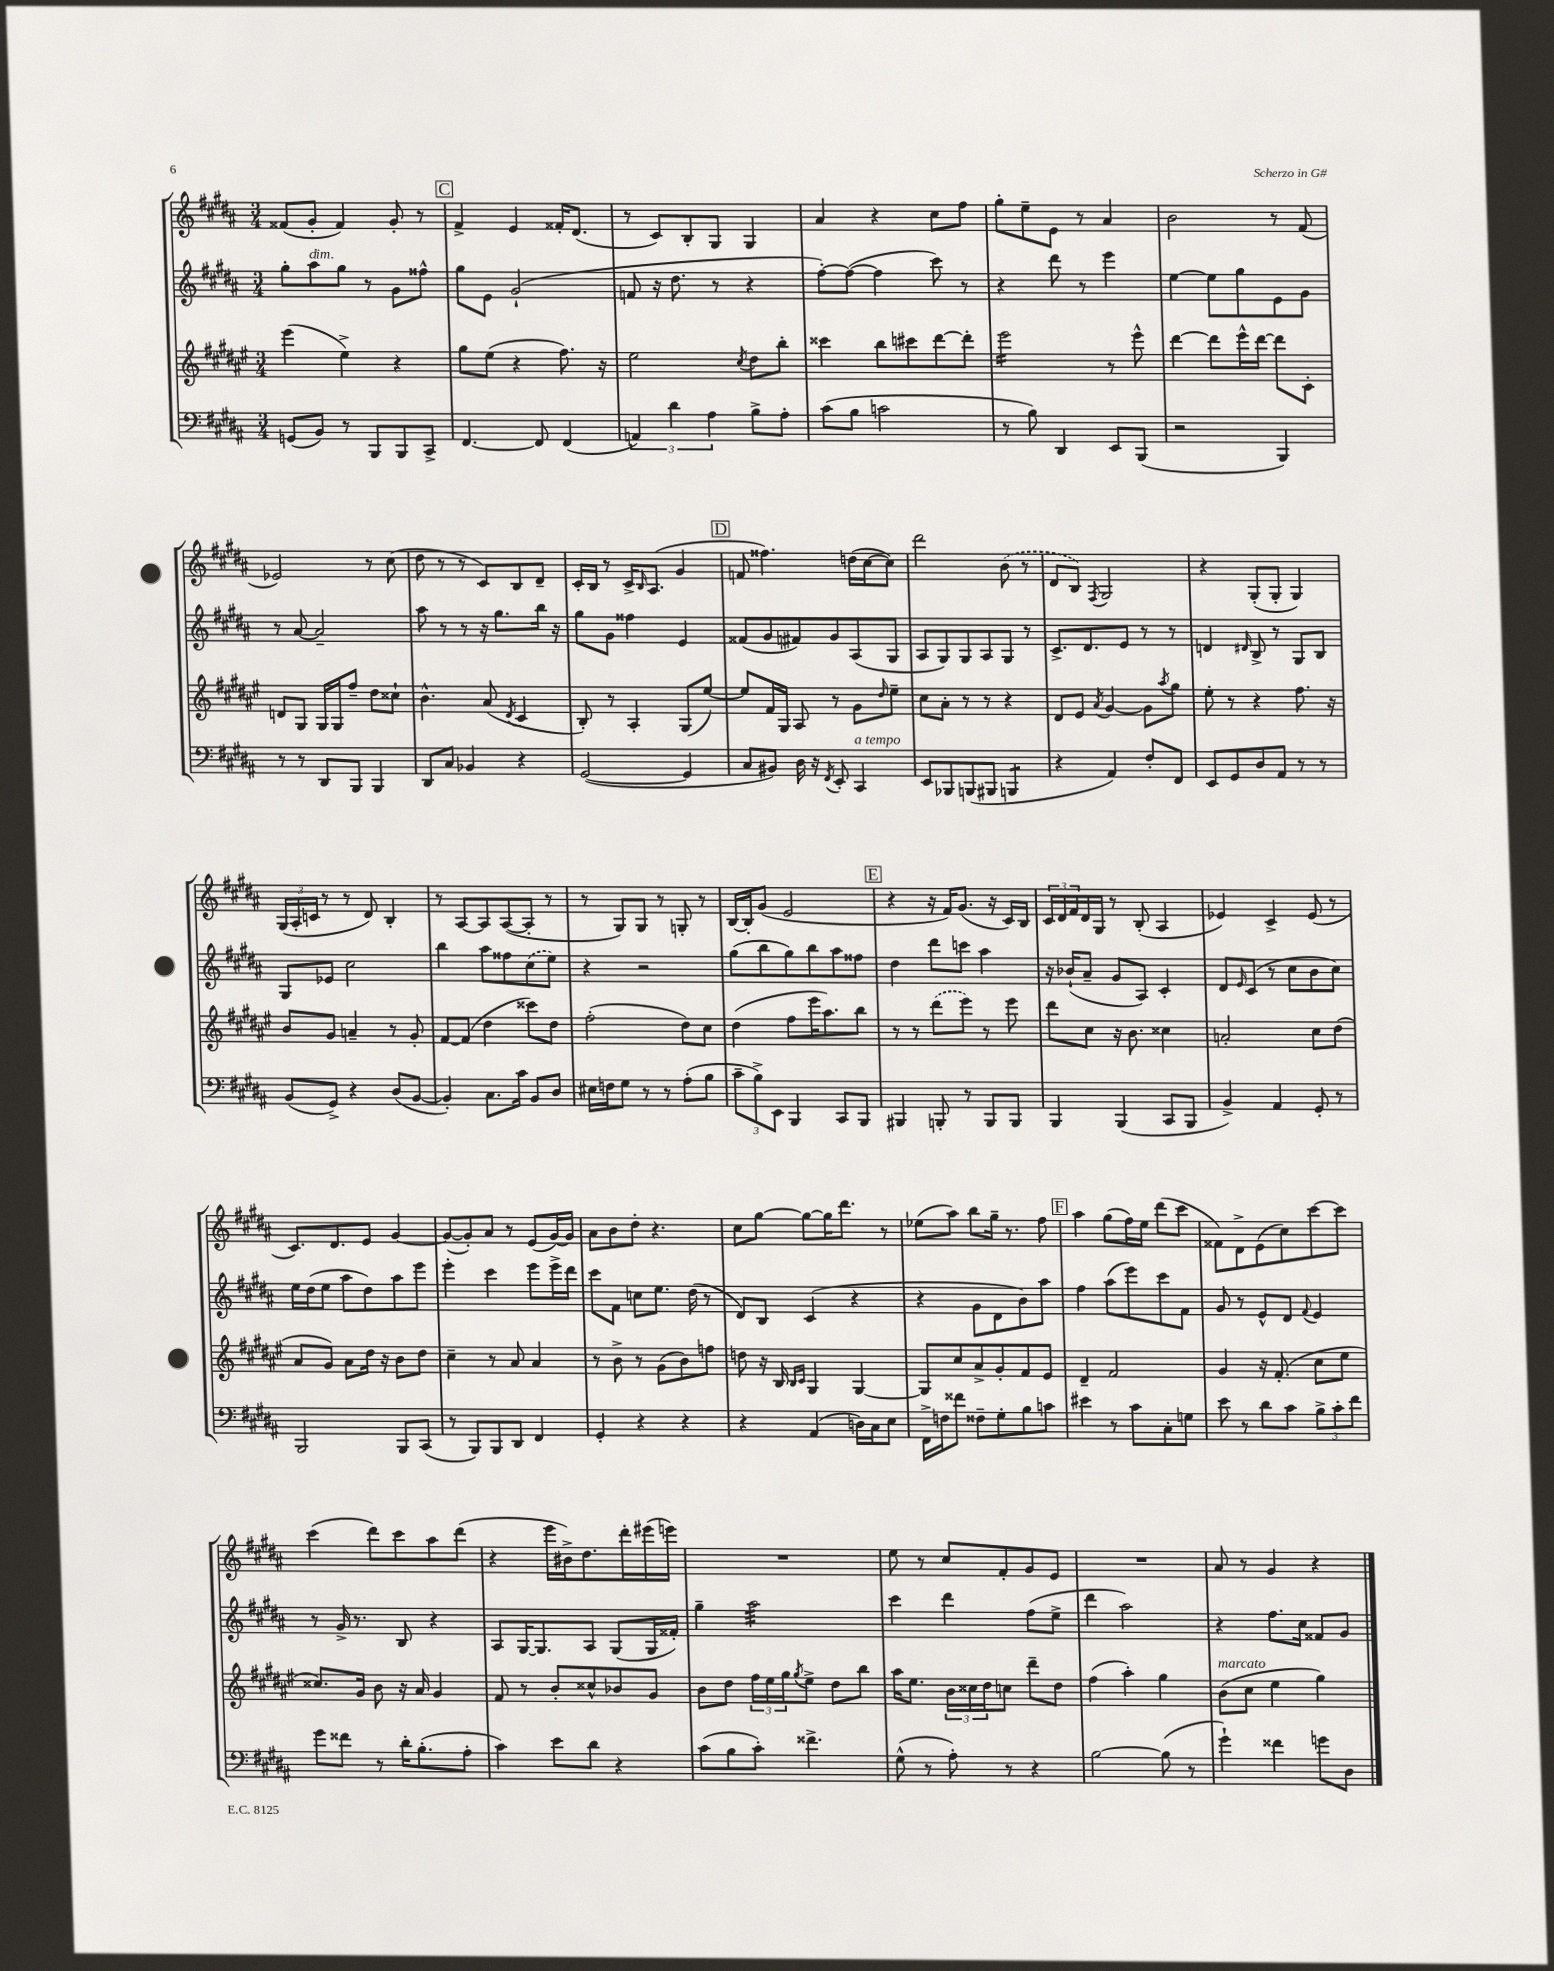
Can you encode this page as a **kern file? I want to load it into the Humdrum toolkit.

**kern	**kern	**kern	**kern
*staff4	*staff3	*staff2	*staff1
*clefF4	*clefG2	*clefG2	*clefG2
*k[f#c#g#d#a#]	*k[f#c#g#d#a#e#]	*k[f#c#g#d#a#]	*k[f#c#g#d#a#]
*M3/4	*M3/4	*M3/4	*M3/4
(8GG	(4eee#	8gg#'	(8f##
8BB)	.	8aa#	8g#'
8r	4ee#^)	8gg#	4f##)
8BBB	.	8r	.
8BBB	4r	8g#	8g#'
8CC#^	.	8ff##^^	8r
=	=	=	=
[4.FF#	8gg#	8gg#	4f#^
.	(8ee#	8e	.
.	4r	(2g#`	4e
8FF#]	.	.	.
(4FF#	8.ff#)	.	16f##'
.	.	.	(8.d#
.	16r	.	.
=	=	=	=
6AA)	2ee#	8f	8r
.	.	16r	8c#)
6d#	.	.	.
.	.	8.dd#	.
.	.	.	8B'
6A#	.	.	.
.	.	8r	8G#
.	8qcc#	.	.
8B^	8dd#	4r	4G#
8A#'	8bb'	.	.
=	=	=	=
(8c#	4ccc##	[8ff#')	4a#
8B	.	(8ff#_	.
2c	8bb	4ff#]	4r
.	8ccc#	.	.
.	[8ddd#	8ccc#)	8cc#
.	8ddd#']	8r	8ff#
=	=	=	=
8r	2eee#	4r	8gg#'
8B)	.	.	8ee~
4DD#	.	8ddd#	8e
.	.	8r	8r
8EE	8r	4eee	4a#
(8BBB	8eee#^^	.	.
=	=	=	=
2r	[4ddd#	[4ee	2b
.	8ddd#]	8ee]	.
.	16eee#^^	8gg#	.
.	[16ddd#	.	.
4BBB)	8ddd#]	8e	8r
.	8c#'	8g#	(8f#
=	=	=	=
8r	8d	8r	2e-)
8r	8G#	[8a#	.
8DD#	16G#	2a#~]	.
.	16G#	.	.
8BBB	8ff#~	.	.
4BBB	8dd#	.	8r
.	8cc##`	.	(8cc#
=	=	=	=
8DD#	4.b^^	8aa#	8dd#
8C#	.	8r	8r
4BB-	.	8r	8r
.	(8a#	16r	8c#)
.	.	8.gg#	.
.	8qd#	.	.
4r	4c#	.	8B
.	.	16bb	8d#~
.	.	16r	.
=	=	=	=
([2GG#	8B')	8gg#	16c#'
.	.	.	16B
.	8r	8g#	8r
.	4A#'	4ff##	16c#^
.	.	.	16qqB
.	.	.	(8.A#
4GG#]	(8G#	4e	4g#
.	[8ee#)	.	.
=	=	=	=
8C#	8ee#]	(8f##	8f
8BB#)	16f#	8g#	4.ff##)
.	16G#	.	.
16D#	8A#	8f#)	.
16r	.	.	.
8qFF#	.	.	.
8EE'	8r	8g#	.
4CC#	8g#	(8A#	(16dd
.	.	.	[16cc#
.	16qqdd#	.	.
.	8ee#~	8G#	8cc#])
=	=	=	=
8EE	8cc#	8A#	2ddd#
8BBB-	8a#'	8G#)	.
(8BBB	8r	8G#	.
8BBB#	8r	8A#	.
4BBB	4r	8G#	(8b
.	.	8r	8r
=	=	=	=
4r	8d#	8.c#^	8d#
.	8e#	.	8B)
.	.	8.d#	.
.	8qa#	.	8qF#
4AA#)	[4g#	.	2G#
.	.	8e	.
8F#'	8g#]	8r	.
.	8qaa#	.	.
8FF#	8gg#	8r	.
=	=	=	=
8EE	8ee#'	4d	4r
8GG#	8r	.	.
.	.	16qqd#	.
8D#	4r	8B^	(8G#'
8AA#	.	8r	8G#'
8r	8.ff#	8G#	4G#)
8r	.	8B	.
.	16r	.	.
=	=	=	=
(8BB	8b	8G#	(24G#
.	.	.	24A#'
.	.	.	24c
8GG#^)	8g#	8e-	8r
4r	4a~	2cc#	8r
.	.	.	8d#)
(8D#	8r	.	4B'
[8BB	8g#'	.	.
=	=	=	=
4BB'])	[8f#	4bb	8r
.	(8f#]	.	[8A#
8.C#	4dd#	8aa#	8A#]
.	.	8ff##	([8A#
16c#	.	.	.
8BB	8ccc##)	(8cc#	8A#']
8D#	8dd#	8ee)	8r
=	=	=	=
16E#	(2ff#'	4r	8r
16F	.	.	.
8G#	.	.	8G#)
8r	.	2r	8G#
8r	.	.	8r
(8A#'	8dd#)	.	8G'
8B	8cc#	.	8r
=	=	=	=
12c#~	(4dd#	(8gg#	[16B
.	.	.	16B']
12B^)	.	.	.
.	.	8bb	(8g#
12EE	.	.	.
4BBB	8ff#	8gg#)	2e
.	16eee#	8bb	.
.	8.aa#)	.	.
8CC#	.	8aa#	.
8BBB	8bb	8ff##	.
=	=	=	=
4BBB#	8r	4dd#	4r
.	8r	.	.
8BBB'	(8ddd#	8ddd#	16r
.	.	.	16f#)
8r	8eee#)	8ccc	(8.g#
8BBB	8r	4aa#	.
.	.	.	16r
8BBB	8eee#	.	16c#)
.	.	.	16B
=	=	=	=
4BBB	8ddd#	16r	24c#
.	.	.	24d#
.	.	(16b-`	.
.	.	.	24f#
.	8cc#	8a#~	16d#
.	.	.	16G#
(4BBB	16r	8g#	8r
.	8.b	.	.
.	.	8A#)	(8B'
8CC#	4cc##	4c#'	4A#
8BBB	.	.	.
=	=	=	=
4BB^)	2a'	8d#	4e-)
.	.	16qqe	.
.	.	(8c#	.
4AA#	.	8r	4c#^
.	.	8cc#	.
8GG#'	8cc#	8b	(8e-
8r	(8dd#	8cc#)	8r
=	=	=	=
2BBB	8a#	16ee	8.c#)
.	.	(16dd#	.
.	8g#)	8ee	.
.	.	.	8.d#
.	8a#	8aa#	.
.	16dd#	8dd#)	8e
.	16r	.	.
8BBB	8b	8aa#	[4g#
(8CC#	8dd#	8eee	.
=	=	=	=
8r	4cc#~	4eee'	(8g#_
8BBB)	.	.	8g#'])
8BBB	8r	4ccc#	8a#
8DD#	8a#	.	8r
4FF#	4a#	8eee	(8e
.	.	16eee^	[16g#)
.	.	16ddd#	16g#]
=	=	=	=
4GG#'	8r	8ccc#	8a#
.	8b^	8f#	8b
4r	8r	8cc	8dd#'
.	(8g#	8.ee	4.r
4r	8b)	.	.
.	.	(16dd#	.
.	8ff	8r	.
=	=	=	=
4r	8dd	8d#)	8cc#
.	16r	8B	[8gg#
.	16B	.	.
.	16qqB	.	.
.	16qqc#	.	.
(4AA#	4G#	(4c#	8gg#_
.	.	.	16gg#]
.	.	.	8.ddd#
16D)	[4G#	4r	.
16C#	.	.	.
8E	.	.	8r
=	=	=	=
16FF#^	8G#]	4r	(8ee-
16F	.	.	.
8f##	8cc#	.	8aa#)
8F##~	8a#^	8g#	8bb
8G#'	8g#'	8d#	16gg#~
.	.	.	8.r
8B	8f#	8b)	.
8c	8e#	8aa#	8ff#
=	=	=	=
4e#	4d#~	4ff#	4aa#
8r	2f#	(8aa#	(8gg#
8c#	.	8eee)	16ff#)
.	.	.	16ee
8C#'	.	8ccc#	(8ddd#
8G	.	8f#	8ccc#
=	=	=	=
8e	4g#	8g#	8f##)
8r	.	8r	8d#^
8d#	16r	8e^^	(8e
.	(8.f#'	.	.
8c#	.	8d#	8cc#)
.	.	8qqf#	.
12B^	8cc#	4e	[8ccc#
12c#'	.	.	.
.	8ee#	.	8ccc#]
12f#	.	.	.
=	=	=	=
8g#	8.cc##)	8r	(4ccc#
8f##	.	16g#^	.
.	16g#	8.r	.
8r	8b	.	8ddd#)
16d#'	16r	8B	8ccc#
(8.B'	16a#	.	.
.	4g#	4r	8aa#
8A#'	.	.	(8ddd#
=	=	=	=
4c#)	8f#	8A#	4r
.	8r	[16G#	.
.	.	8.G#]	.
8e	8b'	.	16eee
.	.	.	16b#^)
8d#	8cc##^^	8A#	8.dd#
4r	8b-	(8G#	.
.	.	.	16ddd#'
.	8g#	16G#	(16eee#
.	.	16f##')	16eee)
=	=	=	=
(8c#	8b	4gg#~	2.r
8B	8dd#	.	.
8c#')	24ff#	2aa#	.
.	24ee#	.	.
.	24gg#	.	.
.	8qgg#	.	.
4.f##^	8ee#^	.	.
.	8dd#	.	.
.	8bb	.	.
=	=	=	=
(8G#^^	16aa#	4ccc#	8ee
.	8.ee#	.	.
8r	.	.	8r
8A#')	24b	4ddd#	8cc#
.	24cc##	.	.
.	24dd#	.	.
8r	8cc	.	8f#'
4r	8ddd#~	(8ff#	8g#
.	8dd#	8ee^	8e
=	=	=	=
[2B	(4ff#	4ddd#	2.r
.	4aa#')	2aa#)	.
(8B]	4gg#	.	.
8r	.	.	.
=	=	=	=
4g#`)	(8b	4r	8a#
.	8cc#	.	8r
4f##	4ee#	8.ff#	4g#
.	.	16cc#	.
8g	4gg#)	8f##	4r
8D#	.	8g#	.
==	==	==	==
*-	*-	*-	*-
